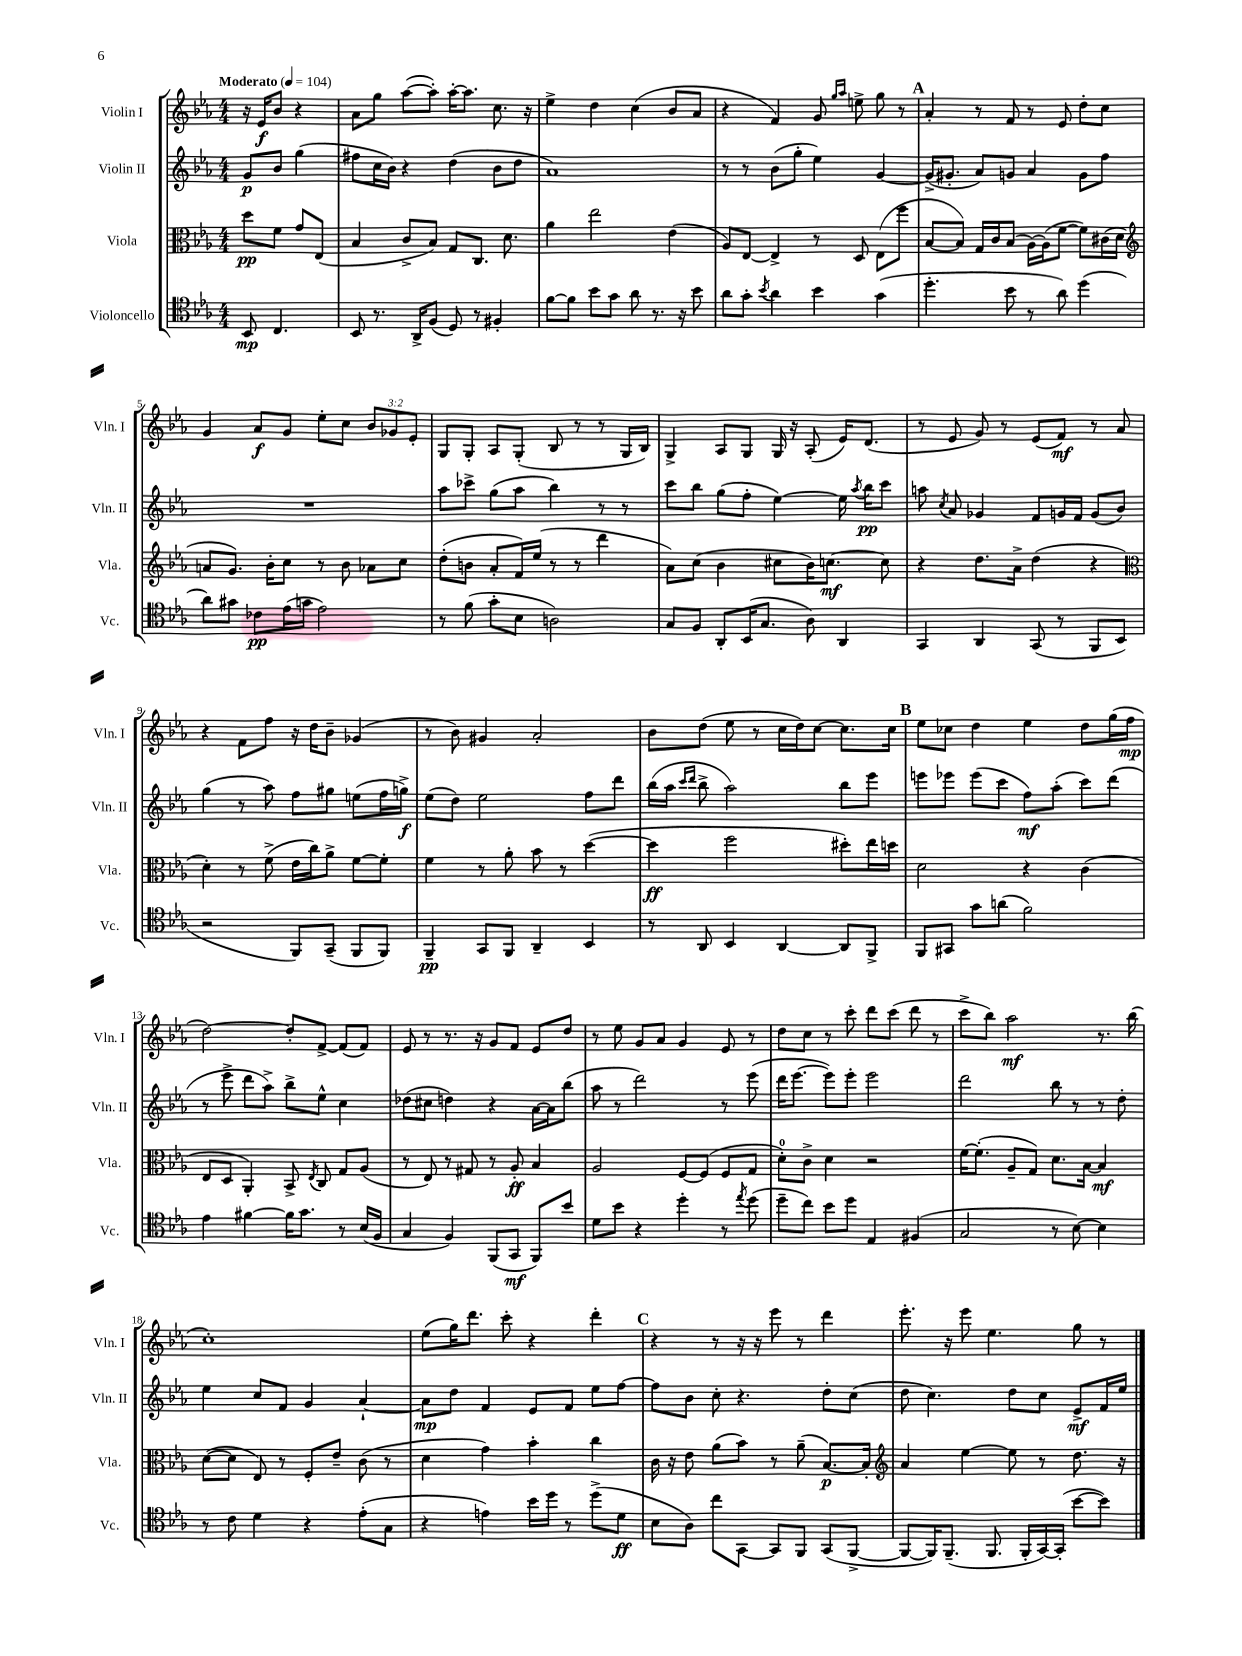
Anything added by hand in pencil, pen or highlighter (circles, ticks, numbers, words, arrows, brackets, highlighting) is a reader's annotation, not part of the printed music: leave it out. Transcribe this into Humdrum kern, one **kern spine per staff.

**kern	**kern	**kern	**kern
*staff4	*staff3	*staff2	*staff1
*clefC4	*clefC3	*clefG2	*clefG2
*k[b-e-a-]	*k[b-e-a-]	*k[b-e-a-]	*k[b-e-a-]
*M4/4	*M4/4	*M4/4	*M4/4
*MM104	*MM104	*MM104	*MM104
8BB-/	8dd\L	8g/L	16r
.	.	.	16e-/LK
4.C/	8f\J	8b-/J	8b-/J
.	8g/L	(4gg\	4r
.	(8E-/J	.	.
=	=	=	=
8BB-/	4B-/	8ff#\L	8a-\L
8.r	.	16cc\L	8gg\J
.	.	16b-\JJ)	.
.	8c^/L	4r	([8aa-\L
16AA-^/LK	.	.	.
(8F/J	8B-/J)	.	8aa-'\]J)
8D/)	8G/L	(4dd\	[16aa-'\LK
.	.	.	8.aa-\]J
8r	8.C/J	.	.
4F#'/	.	8b-\L	8.cc\
.	8.d\	.	.
.	.	8dd\J	.
.	.	.	16r
=	=	=	=
[8f\L	4a-\	1a-)	4ee-^\
8f\]J	.	.	.
8b-\L	2ee-\	.	4dd\
8g\J	.	.	.
8a-\	.	.	(4cc\
8.r	.	.	.
.	(4e-\	.	8b-/L
16r	.	.	.
8b-\	.	.	8a-/J
=	=	=	=
8a-\L	8A-/L)	8r	4r
8g'\J	[8E-/J	8r	.
8qb-/	.	.	.
4a-\	4E-^/]	(8b-\L	4f/)
.	.	8gg'\J	.
4b-\	8r	4ee-\)	8g/
.	.	.	16qqgg/LL
.	.	.	16qqaa-/JJ
.	8D/	.	8ee^\
(4g\	(8E-\L	[4g/	8gg\
.	8ff\J	.	8r
=	=	=	=
4.dd'\	[8B-/L	(16g^/]LK	4a-'/
.	.	8.g#'/J	.
.	8B-/]J)	.	.
.	16G/LL	8a-/L)	8r
.	16c/J	.	.
8b-\	(8B-/J	8g/J	8f/
8r	[16A-\LL)	4a-/	8r
.	(16A-\]J	.	.
8a-\)	[8f\J	.	8e-/
(4dd\	8f\]L)	8g\L	8dd'\L
.	(16c#\L	8ff\J	8cc\J
.	16d\JJ	.	.
=	=	=	=
*	*clefG2	*	*
8a-\L)	8a/L	1r	4g/
8g#\J	8.g/J)	.	.
8c-\L	.	.	8a-/L
.	16b-'\LK	.	.
(16e-\L	8cc\J	.	8g/J
16g\JJ	.	.	.
2e-\)	8r	.	8ee-'\L
.	8b-\	.	8cc\J
.	8a-\L	.	12b-/L
.	.	.	12g-/
.	8cc\J	.	.
.	.	.	12e-'/J
=	=	=	=
8r	(8dd'\L	8aa-\L	8G/L
(8f\	8b\J	8ccc-^\J	8G'/J
8g'\L	8a-'/L	(8gg\L	8A-/L
8B-\J	16f/L)	8aa-\J	(8G'/J
.	(16ee-/JJ	.	.
2A\)	8r	4bb-\)	8B-/
.	8r	.	8r
.	4ddd\	8r	8r
.	.	8r	16G/LL
.	.	.	16B-/JJ)
=	=	=	=
8G/L	8a-\L)	8ccc\L	4G^/
8F/J	(8cc\J	8bb-\J	.
8AA-'/L	4b-\	(8gg\L	8A-/L
(16BB-/K	.	8ff'\J	8G/J
8.G/J	.	.	.
.	8cc#\L	[4ee-\)	16G/
.	.	.	16r
8A-\)	16b-\K)	.	(8A-'/
.	[8.cc\J	.	.
4AA-/	.	16ee-\]	16e-/LK)
.	.	8qaa-/	.
.	.	16bb-\LK	(8.d/J
.	8cc\]	8ccc\J	.
=	=	=	=
4GG/	4r	8aa\	8r
.	.	8qcc/	.
.	.	8a-/	8e-/
4AA-/	8.dd\L	4g-/	8g/)
.	.	.	8r
.	16a-^\Jk	.	.
(8GG/	(4dd\	8f/L	(8e-/L
8r	.	16g/L	8f/J)
.	.	16f/JJ	.
8FF/L	4r	(8g/L	8r
8BB-/J	.	8b-/J)	8a-/
=	=	=	=
*	*clefC3	*	*
2r	4d'\)	(4gg\	4r
.	8r	8r	8f\L
.	(8f^\	8aa-\)	8ff\J
8FF/L)	16e-\LL	8ff\L	16r
.	16cc\J)	.	16dd\LK
(8GG~/J	8a-^\J	8gg#\J	8b-~\J
8FF/L	[8f\L	(8ee\L	(4g-/
8FF/J)	8f'\]J	16ff\L	.
.	.	16gg^\JJ)	.
=	=	=	=
4FF~/	4f\	(8ee-\L	8r
.	.	8dd\J)	8b-\)
8GG/L	8r	2ee-\	4g#/
8FF/J	8a-'\	.	.
4AA-~/	8b-\	.	2a-'/
.	8r	.	.
4BB-/	([4dd\	8ff\L	.
.	.	8ddd\J	.
=	=	=	=
8r	4dd\]	(16bb-\LL	8b-\L
.	.	16aa-\JJ	.
.	.	16qqccc/LL	.
.	.	16qqddd/JJ	.
8AA-/	.	8bb-^\	(8dd\J
4BB-/	2ff\	2aa-\)	8ee-\
.	.	.	8r
[4AA-/	.	.	16cc\LL
.	.	.	16dd\J)
.	.	.	[8cc\J
8AA-/]L	8dd#'\L)	8bb-\L	8.cc\]L
8FF^/J	16ee-\L	8eee-\J	.
.	16dd\JJ	.	16cc\Jk
=	=	=	=
8FF/L	2d\	8eee\L	8ee-\L
8GG#/J	.	8eee-\J	8cc-\J
8g\L	.	(8eee-\L	4dd\
(8a\J	.	8ccc\J	.
2f\)	4r	8ff\L)	4ee-\
.	.	(8aa-'\J	.
.	(4c\	8ccc\L)	8dd\L
.	.	(8ddd\J	(16gg\L
.	.	.	16ff\JJ
=	=	=	=
4e-\	8E-/L	8r	[2dd\)
.	8D/J	8eee-^\	.
[4f#\	4AA-'/)	8ddd\L	.
.	.	8aa-^\J)	.
16f#\]LK	8BB-^/	8bb-^\L	8dd'/]L
8.g\J	.	.	.
.	8qE-/	.	.
.	8C/	8ee-^^\J	[8f^/J
8r	8G/L	4cc\	(8f/]L
(16B-/LL	(8A-/J	.	8f/J)
16F/JJ	.	.	.
=	=	=	=
4G/	8r	(8dd-\L	8e-/
.	8E-/)	8cc#\J	8r
4F/)	8r	4dd\)	8.r
.	8G#/	.	.
.	.	.	16r
(8FF/L	8r	4r	8g/L
8GG/J	8A-'/	.	8f/J
8FF/L)	4B-/	[16a-\LL	8e-/L
.	.	16a-\]J	.
8b-/J	.	(8bb-\J	8dd/J
=	=	=	=
8d\L	2A-/	8aa-\	8r
8b-\J	.	8r	8ee-\
4r	.	2ddd\)	8g/L
.	.	.	8a-/J
4dd'\	[8F/L	.	4g/
.	(8F/]J	.	.
8r	8F/L	8r	8e-/
8qee-/	.	.	.
(8dd\	8G/J	(8eee-\	8r
=	=	=	=
8dd~\L	8d'\L)	16ddd\LK	8dd\L
.	.	[8.eee-\J	.
8cc\J)	8c^\J	.	8cc\J
8b-\L	4d\	8eee-\]L)	8r
8dd\J	.	8eee-'\J	8ccc'\
4E-/	2r	2eee-\	8ddd\L
.	.	.	(8ccc\J
(4F#/	.	.	8ddd\
.	.	.	8r
=	=	=	=
2G/	[16f\LK	2ddd\	8ccc^\L
.	(8.f'\]J	.	.
.	.	.	8bb-\J)
.	8A-~/L	.	2aa-\
.	8G/J)	.	.
8r	8.d\L	8bb-\	.
[8B-\)	.	8r	.
.	[16B-\Jk	.	.
4B-\]	4B-/]	8r	8.r
.	.	8dd'\	.
.	.	.	(16bb-\
=	=	=	=
8r	([8d\L	4ee-\	1cc')
8c\	8d\]J	.	.
4d\	8E-/)	8cc/L	.
.	8r	8f/J	.
4r	8F'/L	4g/	.
.	8e-~/J	.	.
(8e-'\L	(8c\	[4a-`/	.
8G\J	8r	.	.
=	=	=	=
4r	4d\	8a-\]L	(8ee-\L
.	.	8dd\J	16gg\K)
.	.	.	8.ddd\J
4e\)	4g\)	4f/	.
.	.	.	8ccc'\
16b-\LL	4b-'\	8e-/L	4r
16dd\JJ	.	.	.
8r	.	8f/J	.
(8dd^\L	4cc\	8ee-\L	4ddd'\
8d\J	.	[8ff\J	.
=	=	=	=
8B-\L	16c\	8ff\]L	4r
.	16r	.	.
8A-\J)	8e-\	8b-\J	.
8cc\L	(8a-\L	8cc'\	8r
[8GG\J	8b-\J)	4.r	16r
.	.	.	16r
8GG/]L	8r	.	8eee-\
8FF/J	(8a-~\	.	8r
(8GG/L	[8.B-/L)	8dd'\L	4ddd\
[8FF^/J	.	(8cc\J	.
.	16B-'/]Jk	.	.
=	=	=	=
*	*clefG2	*	*
8FF/_L	4a-/	8dd\	8.eee-'\
16FF/]K)	.	4.cc\)	.
(8.FF~/J	.	.	16r
.	[4ee-\	.	8eee-\
8.FF/	.	.	4.ee-\
.	8ee-\]	8dd\L	.
16FF'/LL	.	.	.
[16GG/)	8r	8cc\J	.
(16GG'/]JJ	.	.	.
[8b-\L	8.dd\	8e-^/L	8gg\
8b-\]J)	.	16f/L	8r
.	16r	16ee-/JJ	.
==	==	==	==
*-	*-	*-	*-
